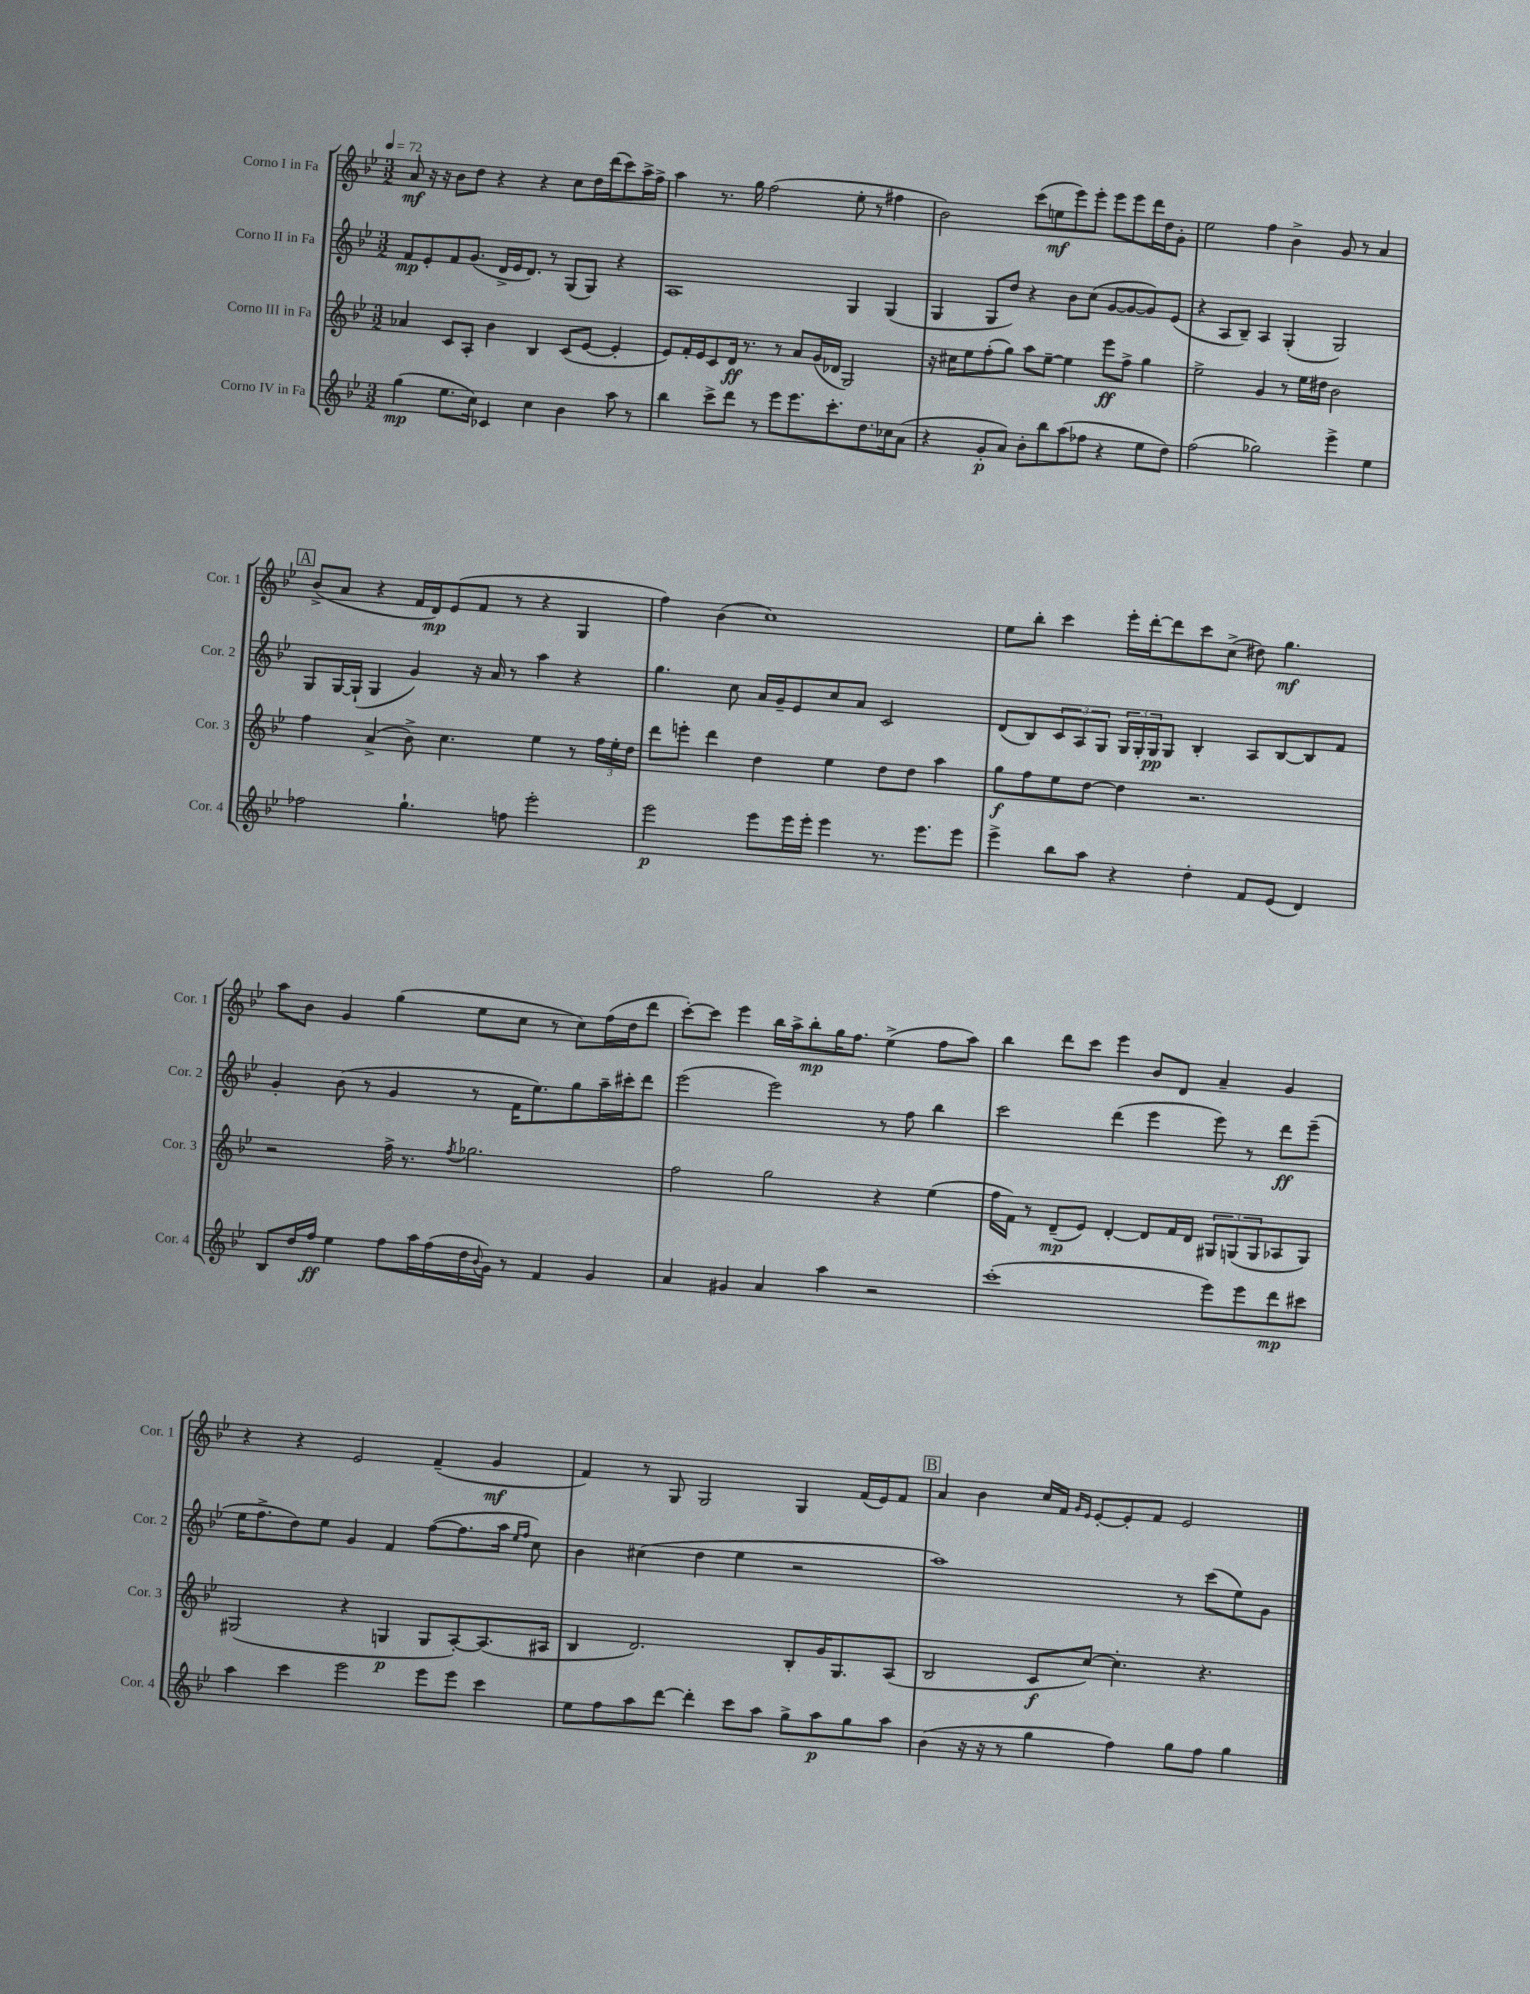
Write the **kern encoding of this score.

**kern	**kern	**kern	**kern
*staff4	*staff3	*staff2	*staff1
*clefG2	*clefG2	*clefG2	*clefG2
*k[b-e-]	*k[b-e-]	*k[b-e-]	*k[b-e-]
*M3/2	*M3/2	*M3/2	*M3/2
*MM72	*MM72	*MM72	*MM72
(4gg	4a-	8f	8a
.	.	8e-'	16r
.	.	.	16r
8.ee-	8c	8f	8b-
.	8A'	(8.g	8dd
16cc)	.	.	.
4c-	4b-	.	4r
.	.	16d^	.
.	.	16e-	.
.	.	8.d)	.
4cc	4B-	.	4r
.	.	8r	.
4b-	(8c	(8G	8cc
.	[8e-	8G)	16dd
.	.	.	(16ddd
8aa	4e-']	4r	8ccc)
8r	.	.	16aa^
.	.	.	16ff^
=	=	=	=
4bb-	8e-)	1A	4aa
.	16f'	.	.
.	16e-	.	.
8ccc^	8c	.	8.r
8ddd	16d	.	.
.	8.r	.	16gg
8r	.	.	(2ff
8eee-	8r	.	.
8.eee-	8a	.	.
.	(16g	.	.
8.ccc'	16d-	.	.
.	2G)	4G	8ee-'
8.dd	.	.	8r
.	.	(4G	4ff#
16cc-	.	.	.
(8a	.	.	.
=	=	=	=
4r	16r	4G	2b-)
.	16cc#	.	.
.	8ee-	.	.
8g'	(8ff'	8G	.
8a)	8gg)	8dd)	.
8b-'	8aa	4r	(8ccc
8bb-	[8ee-~	.	8ee
(8aa	4ee-]	8b-	8eee-)
8ff-	.	(8cc	8eee-'
4r	8eee-	[8g	8eee-
.	8ff^	8g_	8eee-
8ee-	4gg	8g])	16ddd
.	.	.	16dd
8dd)	.	(8e-	8g'
=	=	=	=
(2ff	2ee-^	4r	2ee-
.	.	8A	.
.	.	8B-~)	.
2gg-)	4g	4A	4ff
.	8r	(4G'	4b-^
.	16ee-	.	.
.	16dd#	.	.
4eee-^	2b-	2G)	8g
.	.	.	8r
4ee-	.	.	4a
=	=	=	=
2ff-	4ff	8G	(8b-^
.	.	[16G	8a
.	.	(16G`]	.
.	(4a^	4G	4r
4.gg`	8b-^)	4g)	16f
.	.	.	16d)
.	4.cc	.	(8e-
.	.	16r	8f
.	.	16a	.
8ff	.	8r	8r
2eee-'	4ee-	4aa	4r
.	8r	4r	4G
.	24ff	.	.
.	24ee-'	.	.
.	24dd	.	.
=	=	=	=
2eee-	8ddd	4.gg	4ff)
.	8eee'	.	.
.	4ddd	.	(4b-
.	.	8cc	.
8eee-	4dd	16a	1cc)
.	.	16g~	.
16eee-	.	8e-	.
16eee-'	.	.	.
4eee-	4ee-	8cc	.
.	.	8a	.
8.r	8dd	2c	.
.	8dd	.	.
8.eee-	.	.	.
.	4aa	.	.
8eee-	.	.	.
=	=	=	=
4eee-^	8gg	(8d	8ee-
.	8ff	8B-)	8bb-'
8bb-	8ee-	12c	4ccc
.	.	12A	.
8aa	[8dd	.	.
.	.	12G	.
4r	4dd]	24G	16eee-'
.	.	24G'	.
.	.	.	[16ddd'
.	.	24G	.
.	.	8G	8ddd]
4dd'	2.r	4B-'	8ccc
.	.	.	(8cc^
8f	.	8A	8dd#)
(8e-	.	[8B-	4.gg
4d)	.	8B-]	.
.	.	8f	.
=	=	=	=
8B-	2r	4g'	8aa
16dd	.	.	8b-
16ff	.	.	.
4ee-	.	(8b-	4g
.	.	8r	.
8ff	16ff^	4g	(4gg
.	8.r	.	.
16aa	.	.	.
(16ff	.	.	.
.	8qff	.	.
16dd	2.gg-	8r	8ee-
8qqb-	.	.	.
16g)	.	.	.
8r	.	16f	8cc
.	.	8.ee-)	.
4f	.	.	8r
.	.	8gg	8cc)
4g	.	16aa~	(16ff
.	.	16ccc#'	16dd
.	.	8ddd	8ddd
=	=	=	=
4a	2ff	(2eee-	[8ccc')
.	.	.	8ccc]
4g#	.	.	4eee-
4a	2gg	2eee-)	16bb-
.	.	.	16aa^
.	.	.	8bb-'
4aa	.	.	16gg
.	.	.	8.ff
2r	4r	8r	(4ee-^
.	.	8ff	.
.	(4ee-	4bb-	8ff
.	.	.	8aa)
=	=	=	=
(1ccc'	16ff	2ccc	4bb-
.	16f)	.	.
.	8r	.	.
.	(8d~	.	8ddd
.	8e-)	.	8ccc
.	[4d'	(4ddd	4eee-
.	8d]	4eee-	8b-
.	16f	.	8d
.	16d	.	.
8eee-)	12G#	8eee-)	4a~
.	(12G	.	.
8eee-	.	8r	.
.	12G	.	.
8ddd	8A-	8ddd	4g
8ccc#	8G)	(8eee-~	.
=	=	=	=
4aa	(2G#	16ee-	4r
.	.	8.ff^	.
4ccc	.	8dd)	4r
.	.	8ee-	.
2eee-	4r	4g	2e-
.	4G	4f	.
8eee-	8G	([8ff	(4f~
8eee-	[8A')	8.ff]	.
4ccc	(8.A]	.	4g
.	.	16aa	.
.	.	16qqee-	.
.	.	16qqff	.
.	.	8cc)	.
.	16A#	.	.
=	=	=	=
8ee-	4B-	4b-	4f)
8ff	.	.	.
8aa	2.d)	(4cc#	8r
[8ddd	.	.	8G
4ddd']	.	4dd	2G
8ccc	.	4ee-	.
8aa	.	.	.
8gg^	8B-'	2r	4G
8aa	16g	.	.
.	8.G	.	.
8gg	.	.	(16f
.	.	.	16e-)
8aa	(8A	.	8f
=	=	=	=
(4b-	2B-	1aa)	4a
16r	.	.	4b-
16r	.	.	.
8r	.	.	.
4gg	8c	.	16cc
.	.	.	16f
.	.	.	16qqg
.	.	.	16qqe-
.	[8cc)	.	[8e-'
4ff)	4.cc']	.	8e-']
.	.	.	8f
8gg	.	8r	2e-
8ff	4.r	(8ccc	.
4gg	.	8ee-)	.
.	.	8g	.
==	==	==	==
*-	*-	*-	*-
